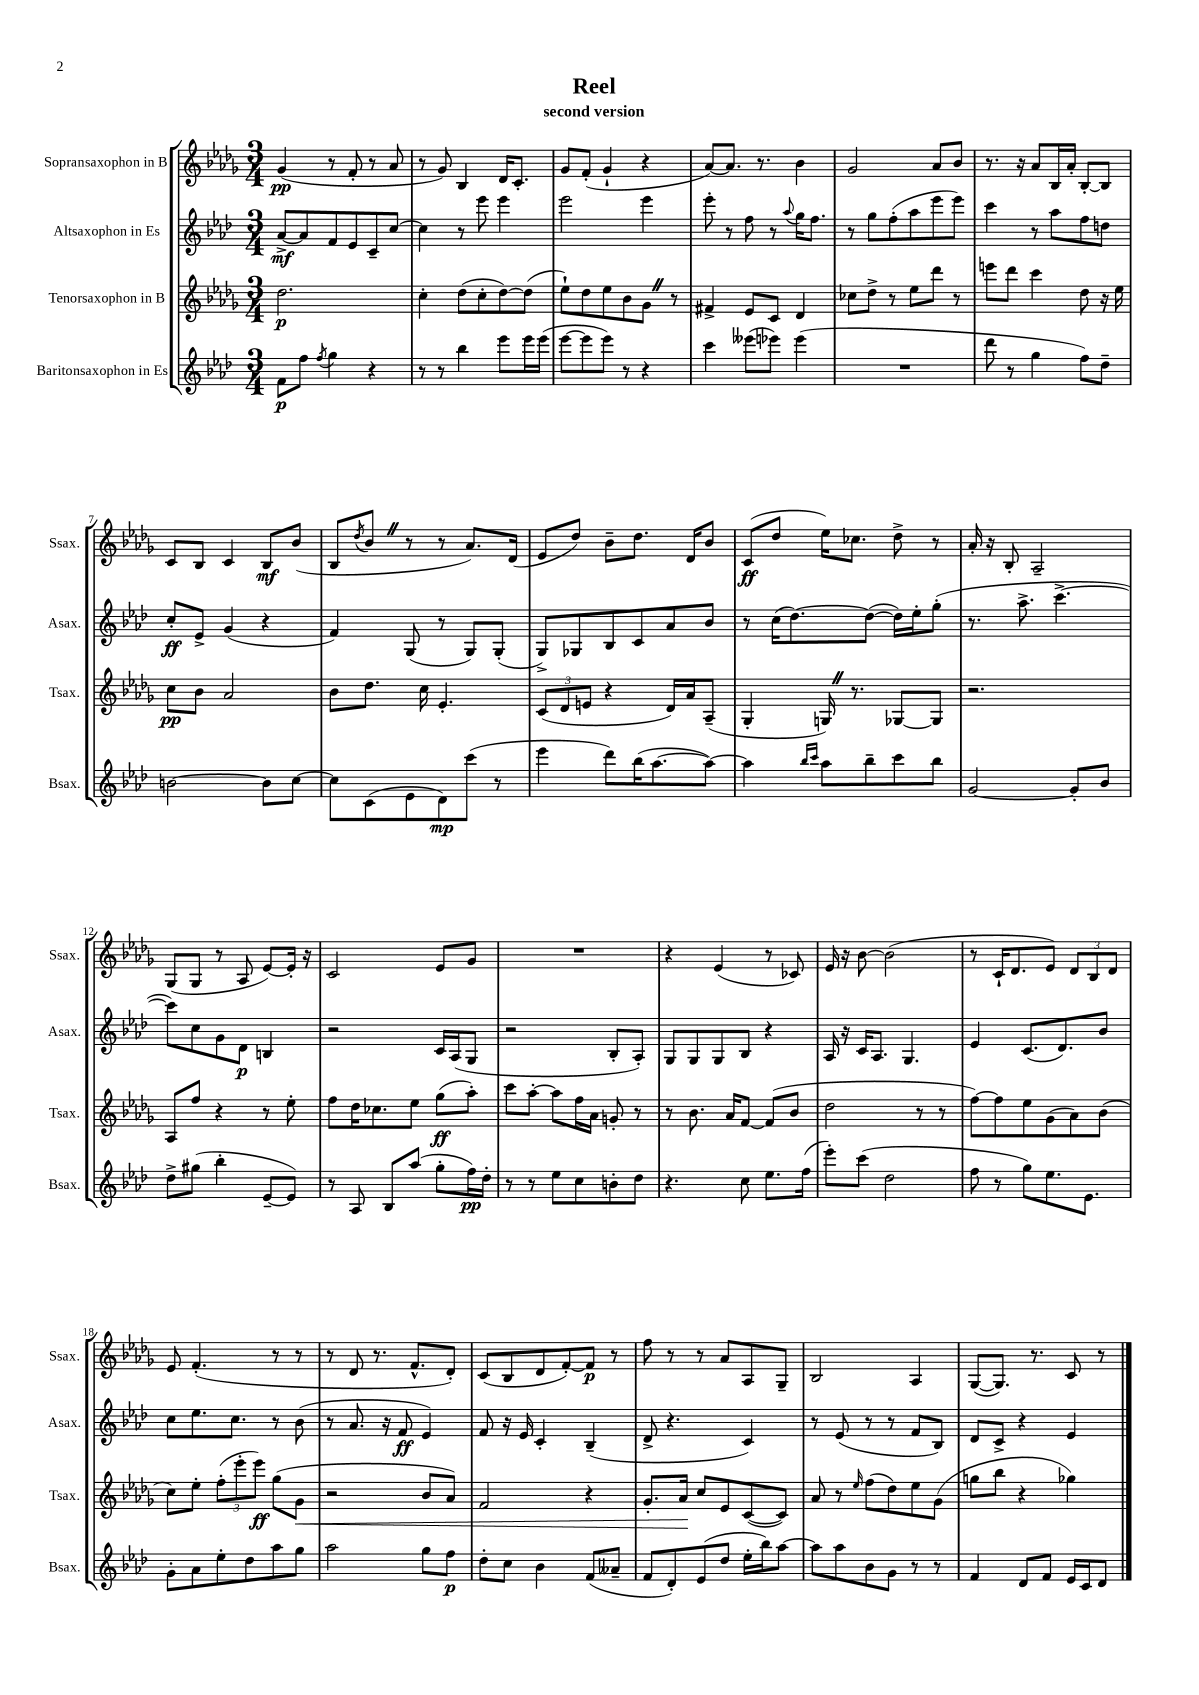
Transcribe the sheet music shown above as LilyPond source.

\header { title = "Reel" subtitle = "second version" }
<<
\new StaffGroup <<
\new Staff = "s0" \with { instrumentName = "Sopransaxophon in B" shortInstrumentName = "Ssax." } {
    \clef treble \key des \major \numericTimeSignature \time 3/4
    ges'4\pp( r8 f'8-. r8 aes'8 |
    r8 ges'8) bes4 des'16 c'8.-. |
    ges'8 f'8-.( ges'4-! r4 |
    aes'8~) aes'8. r8. bes'4 |
    ges'2 aes'8 bes'8 |
    r8. r16 aes'8 bes16 aes'16-. bes8~-. bes8 |
    c'8 bes8 c'4 bes8\mf bes'8( |
    bes8 \acciaccatura { des''8 } bes'8 \once \override BreathingSign.text = \markup { \musicglyph "scripts.caesura.straight" } \breathe r8 r8 aes'8.) des'16( |
    ees'8 des''8) bes'8-- des''8. des'16 bes'8 |
    c'8\ff( des''8 ees''16) ces''8. des''8-> r8 |
    aes'16-. r16 bes8-. aes2-- |
    ges8( ges8 r8 aes8 ees'8~) ees'16-. r16 |
    c'2 ees'8 ges'8 |
    R2. |
    r4 ees'4( r8 ces'8) |
    ees'16 r16 bes'8~ bes'2( |
    r8 c'16-! des'8. ees'8) \tuplet 3/2 { des'8 bes8 des'8 } |
    ees'8 f'4.-.( r8 r8 |
    r8 des'8 r8. f'8.-^ des'8-.) |
    c'8( bes8 des'8 f'8~-.) f'8\p r8 |
    f''8 r8 r8 aes'8 aes8 ges8-- |
    bes2 aes4 |
    ges8~( ges8.) r8. c'8 r8 \bar "|." |
}
\new Staff = "s1" \with { instrumentName = "Altsaxophon in Es" shortInstrumentName = "Asax." } {
    \clef treble \key aes \major \numericTimeSignature \time 3/4
    aes'8~->\mf aes'8 f'8 ees'8 c'8-- c''8~ |
    c''4 r8 ees'''8 ees'''4 |
    ees'''2 ees'''4 |
    ees'''8-. r8 f''8 r8 \appoggiatura { aes''8 } g''16 f''8. |
    r8 g''8 f''8-.( aes''8 ees'''8 ees'''8) |
    c'''4 r8 aes''8 f''8 d''8 |
    c''8-.\ff ees'8-> g'4( r4 |
    f'4) g8( r8 g8) g8-.( |
    g8->) ges8 bes8 c'8 aes'8 bes'8 |
    r8 c''16( des''8.~) des''8~( des''16) ees''16-. g''8-.( |
    r8. aes''8.-> c'''4.~-> |
    c'''8) c''8 g'8 des'8\p b4 |
    r2 c'16 aes16( g8 |
    r2 bes8-. aes8-.) |
    g8 g8 g8 bes8 r4 |
    aes16 r16 c'16 aes8. g4. |
    ees'4 c'8.( des'8.) bes'8 |
    c''8 ees''8. c''8. r8 bes'8( |
    r8 aes'8. r16 f'8\ff ees'4) |
    f'8 r16 ees'16 c'4-. bes4--( |
    des'8-> r4. c'4) |
    r8 ees'8( r8 r8 f'8 bes8) |
    des'8 c'8-> r4 ees'4 \bar "|." |
}
\new Staff = "s2" \with { instrumentName = "Tenorsaxophon in B" shortInstrumentName = "Tsax." } {
    \clef treble \key des \major \numericTimeSignature \time 3/4
    des''2.\p |
    c''4-. des''8( c''8-. des''8~) des''8( |
    ees''8-!) des''8 ees''8 bes'8 ges'8 \once \override BreathingSign.text = \markup { \musicglyph "scripts.caesura.straight" } \breathe r8 |
    fis'4-> ees'8 c'8 des'4 |
    ces''8 des''8-> r8 ees''8 des'''8 r8 |
    e'''8 des'''8 c'''4 des''8 r16 ees''16 |
    c''8\pp bes'8 aes'2 |
    bes'8 des''8. c''16 ees'4.-. |
    \tuplet 3/2 { c'8( des'8 e'8 } r4 des'16) aes'16 aes8--( |
    ges4-. g16) \once \override BreathingSign.text = \markup { \musicglyph "scripts.caesura.straight" } \breathe r8. ges8~ ges8 |
    r2. |
    aes8 f''8 r4 r8 ees''8-. |
    f''8 des''16 ces''8. ees''8 ges''8\ff( aes''8-.) |
    c'''8 aes''8~-. aes''8 f''16 aes'16 g'8-. r8 |
    r8 bes'8. aes'16 f'8~ f'8( bes'8 |
    des''2 r8 r8 |
    f''8~) f''8 ees''8 ges'8( aes'8) bes'8( |
    c''8) ees''8-. \tuplet 3/2 { f''8-.( ees'''8-. ees'''8\ff) } ges''8( ges'8\< |
    r2 bes'8 aes'8) |
    f'2 r4 |
    ges'8.-. aes'16\! c''8 ees'8 c'8~( c'8) |
    aes'8 r8 \grace { ees''16 } f''8( des''8) ees''8 ges'8( |
    g''8 bes''8 r4 ges''4) \bar "|." |
}
\new Staff = "s3" \with { instrumentName = "Baritonsaxophon in Es" shortInstrumentName = "Bsax." } {
    \clef treble \key aes \major \numericTimeSignature \time 3/4
    f'8\p f''8 \acciaccatura { f''8 } g''4 r4 |
    r8 r8 bes''4 ees'''8 ees'''16 ees'''16( |
    ees'''8~ ees'''8 ees'''8) r8 r4 |
    c'''4 eeses'''8( ees'''8) ees'''4( |
    R2. |
    des'''8 r8 g''4 f''8) des''8-- |
    b'2~ b'8 c''8~ |
    c''8 c'8( ees'8 des'8\mp) c'''8( r8 |
    ees'''4 des'''8) bes''16( aes''8.~ aes''8~) |
    aes''4 \grace { bes''16 c'''16 } aes''8 bes''8-- c'''8 bes''8 |
    g'2~ g'8-. bes'8 |
    des''8-> gis''8( bes''4-. ees'8~-- ees'8) |
    r8 aes8 bes8 aes''8( g''8-. f''16\pp) des''16-. |
    r8 r8 ees''8 c''8 b'8-. des''8 |
    r4. c''8 ees''8. f''16( |
    ees'''8-.) c'''8( des''2 |
    f''8 r8 g''8) ees''8. ees'8. |
    g'8-. aes'8 ees''8-. des''8 aes''8 g''8 |
    aes''2 g''8 f''8\p |
    des''8-. c''8 bes'4 f'8( aeses'8-- |
    f'8 des'8-.) ees'8( des''8 ees''16-. bes''16) aes''8~ |
    aes''8 aes''8 bes'8 g'8 r8 r8 |
    f'4 des'8 f'8 ees'16 c'16 des'8 \bar "|." |
}
>>
>>
